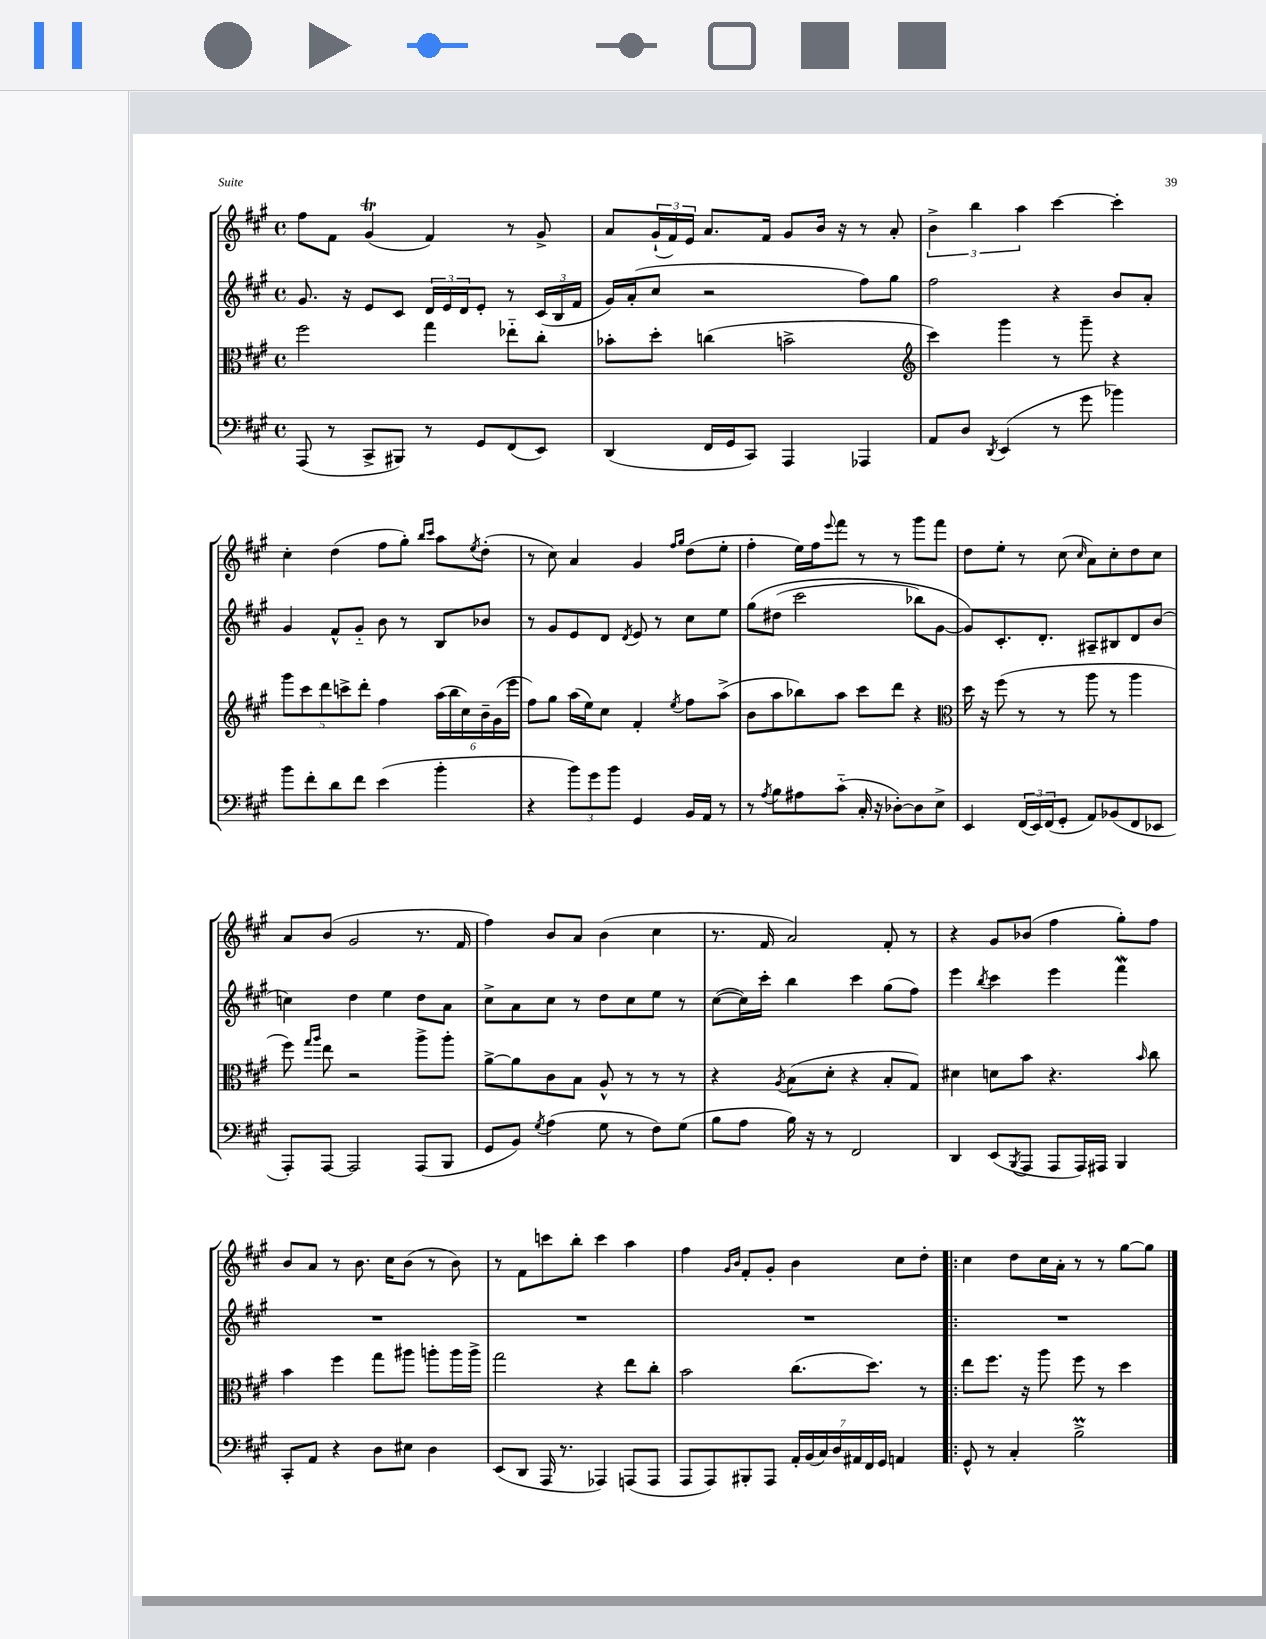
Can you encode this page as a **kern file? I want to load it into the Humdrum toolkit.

**kern	**kern	**kern	**kern
*staff4	*staff3	*staff2	*staff1
*clefF4	*clefC3	*clefG2	*clefG2
*k[f#c#g#]	*k[f#c#g#]	*k[f#c#g#]	*k[f#c#g#]
*M4/4	*M4/4	*M4/4	*M4/4
*met(c)	*met(c)	*met(c)	*met(c)
(8AAA	2ff#	8.g#	8ff#
8r	.	.	8f#
.	.	16r	.
8CC#^	.	8e	(4g#
8BBB#)	.	8c#	.
8r	4gg#	24d	4f#)
.	.	24e	.
.	.	24d	.
8GG#	.	8e'	.
(8FF#	8ee-'~	8r	8r
8EE)	8cc#'	(24c#	8g#^
.	.	24B	.
.	.	24f#	.
=	=	=	=
(4DD	8b-'	16g#)	8a
.	.	(16a'	.
.	8dd'	8cc#	(24g#`
.	.	.	24f#)
.	.	.	24e
16FF#	(4cc	2r	8.a
16GG#	.	.	.
8CC#)	.	.	.
.	.	.	16f#
4AAA	2b^	.	8g#
.	.	.	16b
.	.	.	16r
4AAA-	.	8ff#)	8r
.	.	8gg#	8a'
=	=	=	=
*	*clefG2	*	*
8AA	4ccc#)	2ff#	6b^
8D	.	.	.
.	.	.	6bb
8qDD	.	.	.
(4EE	4ggg#	.	.
.	.	.	6aa
8r	8r	4r	[4ccc#
8g#	8ggg#~	.	.
4b-)	4r	8b	4ccc#']
.	.	8a'	.
=	=	=	=
8b	10ggg#	4g#	4cc#'
.	10ccc#	.	.
8f#'	.	.	.
.	10ddd	.	.
8d	.	8f#^^	(4dd
.	10ccc^	.	.
8f#	.	8g#'~	.
.	10ddd'	.	.
(4e	4ff#	8b	8ff#
.	.	8r	8gg#')
.	.	.	16qqbb
.	.	.	16qqccc#
4b'	(24aa	8B	8aa
.	24bb	.	.
.	24cc#)	.	.
.	.	.	8qee
.	24b~	8b-	(8dd'
.	(24g#	.	.
.	24eee	.	.
=	=	=	=
4r	8ff#)	8r	8r
.	8gg#	8g#	8cc#)
12b)	(16aa	8e	4a
.	16ee)	.	.
12g#	.	.	.
.	8cc#	8d	.
12b	.	.	.
.	.	8qd	.
4GG#	4f#'	8e	4g#
.	.	8r	.
.	.	.	16qqff#
.	8qee	.	16qqgg#
16BB	8ff#	8cc#	(8dd
16AA	.	.	.
8r	(8aa^	8ee	8ee'
=	=	=	=
8r	8b	&(8gg#	4ff#'
8qA	.	.	.
8B	8aa	(8dd#	.
8A#	8bb-)	2ccc#	16ee)
.	.	.	16ff#
.	.	.	8qqeee
(8c#'~	8aa	.	8fff#
16C#'	8ccc#	.	8r
16r	.	.	.
[8D-')	8ddd	.	8r
8D-]	4r	8bb-)	8ggg#
8E^	.	[8g#	8fff#
=	=	=	=
*	*clefC3	*	*
4EE	16dd	8g#]&)	8dd
.	16r	.	.
.	(8ff#	8.c#'	8ee'
(24FF#	8r	.	8r
24EE)	.	.	.
.	.	8.d'	.
(24FF#	.	.	.
8GG#'	8r	.	(8cc#
.	.	.	16qqcc#
8AA)	8aa	8A#~	8a)
(8BB-	8r	8B#	8cc#'
8FF#	4aa	8d	8dd
8EE-	.	(8b	8cc#
=	=	=	=
8AAA')	8ff#)	4cc)	8a
.	16qqgg#	.	.
.	16qqaa	.	.
[8AAA	8ee	.	(8b
2AAA]	2r	4dd	2g#
.	.	4ee	.
(8AAA	8aa^	8dd	8.r
8BBB	8aa'	8a	.
.	.	.	16f#
=	=	=	=
8GG#	[8a^	8cc#^	4ff#)
8BB)	8a]	8a	.
8qG#	.	.	.
(4A	8c#	8cc#	8b
.	8B	8r	8a
8G#	8A^^	8dd	(4b
8r	8r	8cc#	.
8F#)	8r	8ee	4cc#
(8G#	8r	8r	.
=	=	=	=
8B	4r	([8cc#	8.r
8A	.	16cc#])	.
.	.	16ccc#'	16f#
.	8qA	.	.
16B)	(8B	4bb	2a)
16r	.	.	.
8r	8d'	.	.
2FF#	4r	4ccc#	.
.	8B'	(8gg#	8f#'
.	8G#)	8ff#)	8r
=	=	=	=
4DD	4d#	4eee	4r
.	.	8qbb	.
(8EE	8d	4ccc#	8g#
8qBBB	.	.	.
8AAA	8b	.	(8b-
8AAA	4.r	4eee	4ff#
16AAA)	.	.	.
16AAA#	.	.	.
4BBB	.	4fff#	8gg#')
.	16qqb	.	.
.	8cc#	.	8ff#
=	=	=	=
8CC#'	4b	1r	8b
8AA	.	.	8a
4r	4ff#	.	8r
.	.	.	8.b
8D	8gg#	.	.
.	.	.	16cc#
8E#	8aa#	.	(8b
4D	8aa'	.	8r
.	16aa	.	8b)
.	16aa^	.	.
=	=	=	=
(8EE	2gg#	1r	8r
8DD	.	.	8f#
16AAA	.	.	8ccc
8.r	.	.	.
.	.	.	8bb'
4AAA-)	4r	.	4ccc
(8AAA	8ee	.	4aa
8AAA	8cc#'	.	.
=	=	=	=
8AAA	2b	1r	4ff#
8AAA)	.	.	.
.	.	.	16qqg#
.	.	.	16qqb
8BBB#'	.	.	8f#'
8AAA	.	.	8g#'
28AA'	(8.cc#	.	4b
(28BB	.	.	.
28C#)	.	.	.
28D	.	.	.
28AA#	.	.	.
28FF#	.	.	.
.	8.dd)	.	.
28GG#	.	.	.
4AA	.	.	8cc#
.	8r	.	8dd'
=!|:	=!|:	=!|:	=!|:
8GG#^^	8ee	1r	4cc#
8r	8.ff#	.	.
4C#'	.	.	8dd
.	16r	.	.
.	8aa	.	16cc#
.	.	.	16a'
2B^	8ff#	.	8r
.	8r	.	8r
.	4dd	.	[8gg#
.	.	.	8gg#]
==	==	==	==
*-	*-	*-	*-
